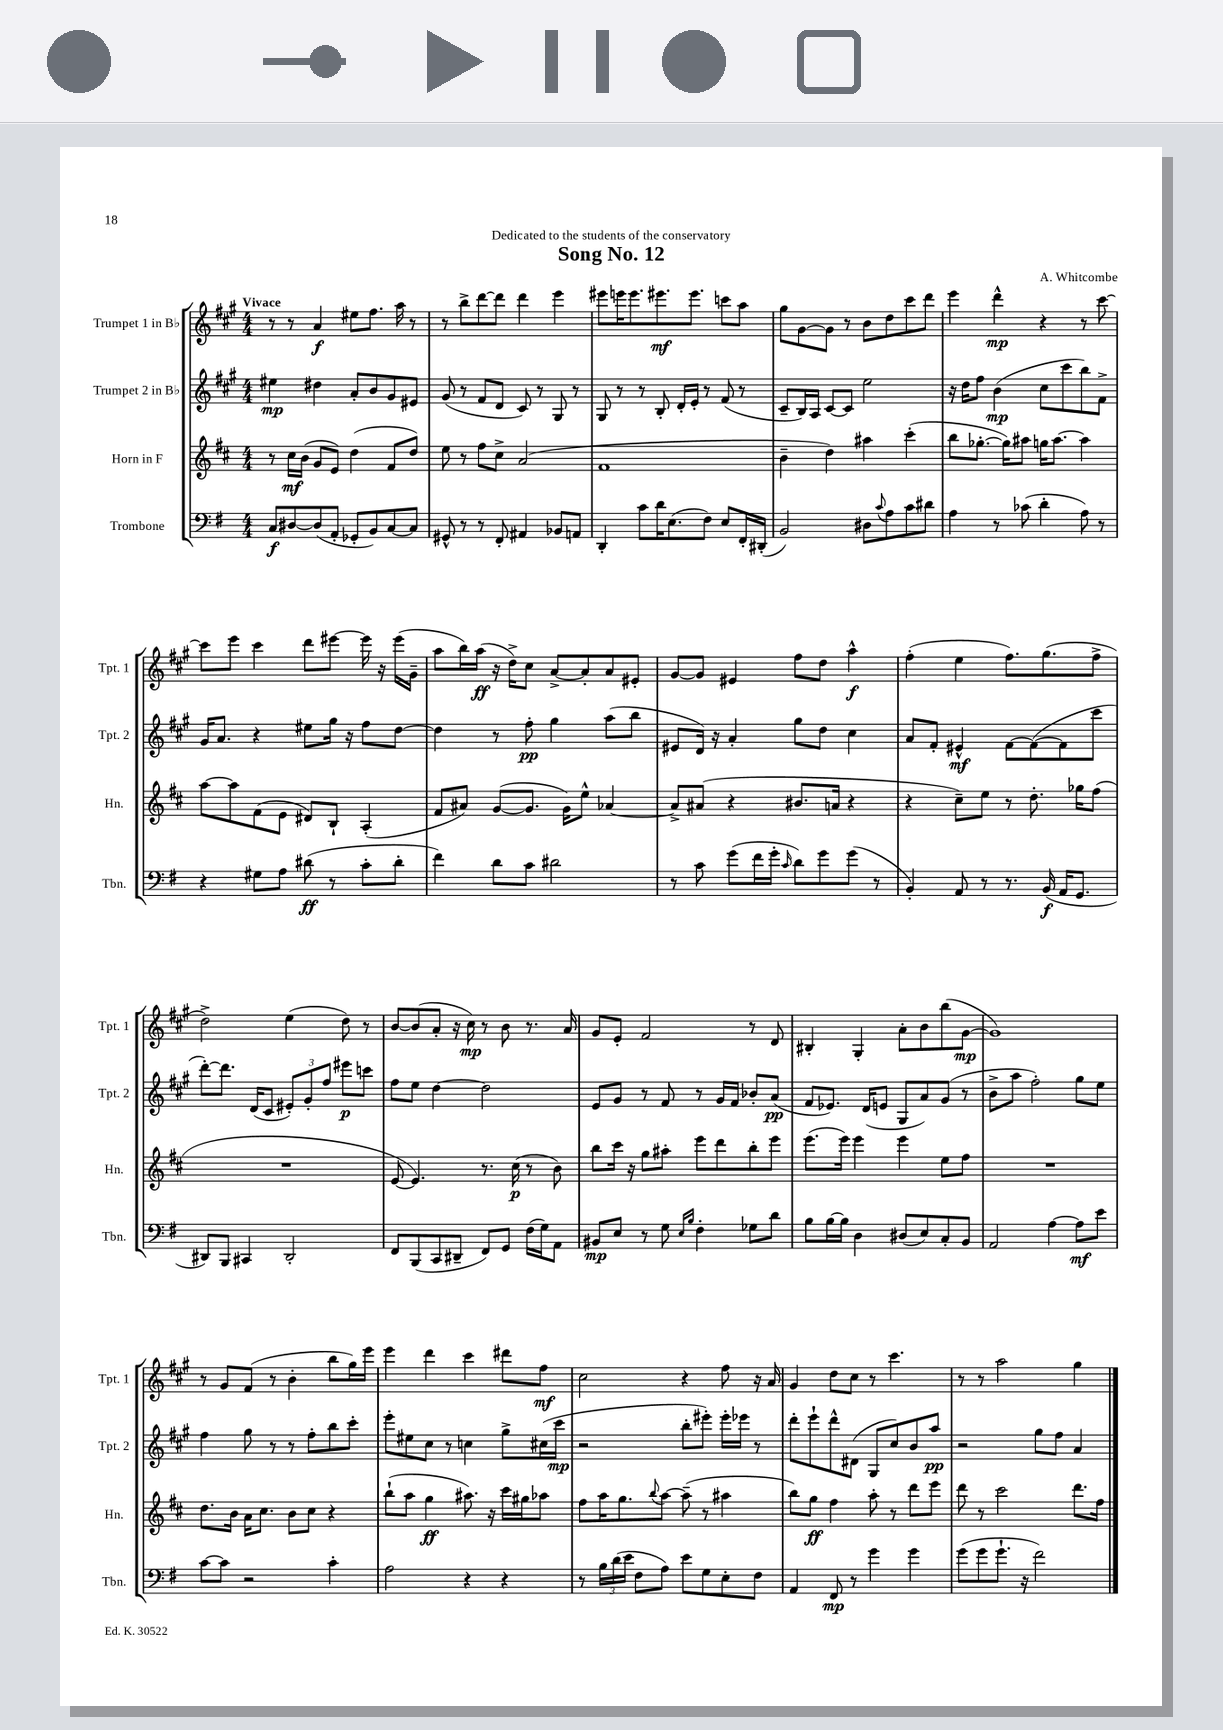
\header { title = "Song No. 12" composer = "A. Whitcombe" dedication = "Dedicated to the students of the conservatory" }
<<
\new StaffGroup <<
\new Staff = "s0" \with { instrumentName = "Trumpet 1 in Bb" shortInstrumentName = "Tpt. 1" } {
    \clef treble \key a \major \numericTimeSignature \time 4/4 \tempo "Vivace"
    r8 r8 a'4\f eis''8 fis''8. a''16 r8 |
    r8 b''8-> d'''8~ d'''8 d'''4 e'''4 |
    eis'''8 e'''16 e'''8. eis'''8.\mf eis'''8. c'''8 a''8 |
    gis''8 gis'8~ gis'8 r8 b'8 d''8 cis'''8 d'''8 |
    e'''4 d'''4-^\mp r4 r8 cis'''8~ |
    cis'''8 e'''8 cis'''4 d'''8 eis'''8~ eis'''16 r16 eis'''16( gis'16-- |
    a''8 b''16) a''16\ff( r16 d''16->) cis''8 a'8~-> a'8-. a'8 eis'8-. |
    gis'8~ gis'8 eis'4 fis''8 d''8 a''4-^\f |
    fis''4-.( e''4 fis''8.) gis''8.( fis''8-> |
    d''2->) e''4( d''8) r8 |
    b'8~ b'8( a'8-. r16 cis''16\mp) r8 b'8 r8. a'16 |
    gis'8 e'8-. fis'2 r8 d'8 |
    bis4-. gis4-. a'8-. b'8 b''8( gis'8~\mp |
    gis'1) |
    r8 gis'8 fis'8( r8 b'4-. b''8 gis''16) e'''16 |
    e'''4 d'''4 cis'''4 dis'''8 fis''8\mf |
    cis''2 r4 fis''8 r16 a'16 |
    gis'4 d''8 cis''8 r8 cis'''4. |
    r8 r8 a''2 gis''4 \bar "|." |
}
\new Staff = "s1" \with { instrumentName = "Trumpet 2 in Bb" shortInstrumentName = "Tpt. 2" } {
    \clef treble \key a \major \numericTimeSignature \time 4/4
    eis''4\mp dis''4 a'8-. b'8 gis'8 eis'8 |
    gis'8( r8 fis'8 d'8 cis'8) r8 gis8 r8 |
    gis8 r8 r8 b8-. d'16-. e'16-. r8 fis'8( r8 |
    cis'8-- b16) a16 cis'8~ cis'8 e''2 |
    r16 d''16 fis''8 b'4\mp( cis''8 cis'''8 b''8) fis'8-> |
    gis'16 a'8. r4 eis''8 gis''16 r16 fis''8 d''8~ |
    d''4 r8 fis''8-.\pp gis''4 a''8( b''8 |
    eis'8 d'16) r16 a'4-. gis''8 d''8 cis''4 |
    a'8 fis'8-. eis'4-^\mf fis'8~ fis'8~( fis'8 cis'''8 |
    d'''8~-.) d'''8. d'16( cis'8 \tuplet 3/2 { eis'8-.) gis'8-. fis''8 } eis'''8\p c'''8 |
    fis''8 e''8 d''4~ d''2 |
    e'8 gis'8 r8 fis'8 r8 gis'16 fis'16 bes'8-. a'8\pp( |
    fis'8 ees'8.) d'16( e'8 gis8 a'8) gis'8( r8 |
    b'8-> a''8 fis''2-.) gis''8 e''8 |
    fis''4 gis''8 r8 r8 fis''8-. b''8 cis'''8-. |
    e'''8-. eis''8 cis''8 r8 c''4 gis''8-> cis''16( cis'''16\mp |
    r2 b''8-. eis'''8-.) eis'''16-. ees'''16 r8 |
    d'''8-. e'''8-! d'''8-^ dis'8( gis8 cis''8) b'8 a''8\pp |
    r2 gis''8 fis''8 a'4 \bar "|." |
}
\new Staff = "s2" \with { instrumentName = "Horn in F" shortInstrumentName = "Hn." } {
    \clef treble \key d \major \numericTimeSignature \time 4/4
    r8 cis''16\mf b'16( g'8 e'8) d''4( fis'8 d''8) |
    e''8 r8 fis''8 cis''8-> a'2( |
    fis'1 |
    b'4-- d''4) ais''4 cis'''4-.( |
    b''8 ges''8.~-. ges''16) ais''8 g''16 ais''8.~ ais''4 |
    a''8~ a''8 fis'8( e'8 dis'8) b8-! a4-.( |
    fis'8 ais'8) g'8~( g'8. g'16) e''8-^ aes'4~ |
    aes'8-> ais'8( r4 bis'8. a'16 r4 |
    r4 cis''8--) e''8 r8 d''8.-. ges''16 fis''8( |
    R1 |
    e'8~ e'4.) r8. cis''16\p( r8 b'8) |
    b''8 cis'''16 r16 g''8 ais''8-. e'''8 d'''8 b''8-. e'''8 |
    e'''8.( e'''16) e'''4 e'''4 e''8 fis''8 |
    R1 |
    d''8. b'16 a'16 cis''8. b'8 cis''8 r4 |
    b''8-!( a''8 g''4\ff ais''8.) r16 cis'''16 gis''16 aes''8 |
    fis''8 a''16 g''8. \appoggiatura { b''8 } a''8~ a''8--( r8 ais''4 |
    b''8) g''8\ff fis''4 a''8-. r8 d'''8 e'''8 |
    d'''8 r8 cis'''2 d'''8. fis''16 \bar "|." |
}
\new Staff = "s3" \with { instrumentName = "Trombone" shortInstrumentName = "Tbn." } {
    \clef bass \key g \major \numericTimeSignature \time 4/4
    c8\f dis8~ dis8( a,8-. ges,8-. b,8) c8~ c8 |
    gis,8-^ r8 r8 fis,8-. ais,4 bes,8 a,8 |
    d,4-. c'8 d'16 e8.( fis8) e8 fis,16-. dis,16-.( |
    b,2) dis8 \appoggiatura { c'8 } a8 c'8 dis'8 |
    a4 r8 ces'8( d'4-. a8) r8 |
    r4 gis8 a8 dis'8\ff( r8 c'8-. dis'8-. |
    fis'4) d'8 c'8 dis'2 |
    r8 c'8 g'8( fis'16 g'16-. \grace { c'16 } d'8) g'8 g'8( r8 |
    b,4-.) a,8 r8 r8. b,16\f( a,16 g,8. |
    dis,8) b,,8 cis,4 dis,2-. |
    fis,8 b,,8( c,8 dis,8-- fis,8) g,8 fis16( g16) a,8 |
    bis,8\mp e8 r8 g8 \grace { e16 b16 } fis4-. ges8 d'8 |
    b8 b16~ b16 d4 dis8( e8) c8-. b,8 |
    a,2 a4~ a8\mf e'8 |
    c'8~ c'8 r2 c'4-. |
    a2 r4 r4 |
    r8 \tuplet 3/2 { b16 d'16( e'16 } fis8 a8) e'8 g8 e8-. fis8 |
    a,4 fis,8\mp r8 g'4 g'4 |
    g'8( g'8 g'8.-! r16 fis'2) \bar "|." |
}
>>
>>
